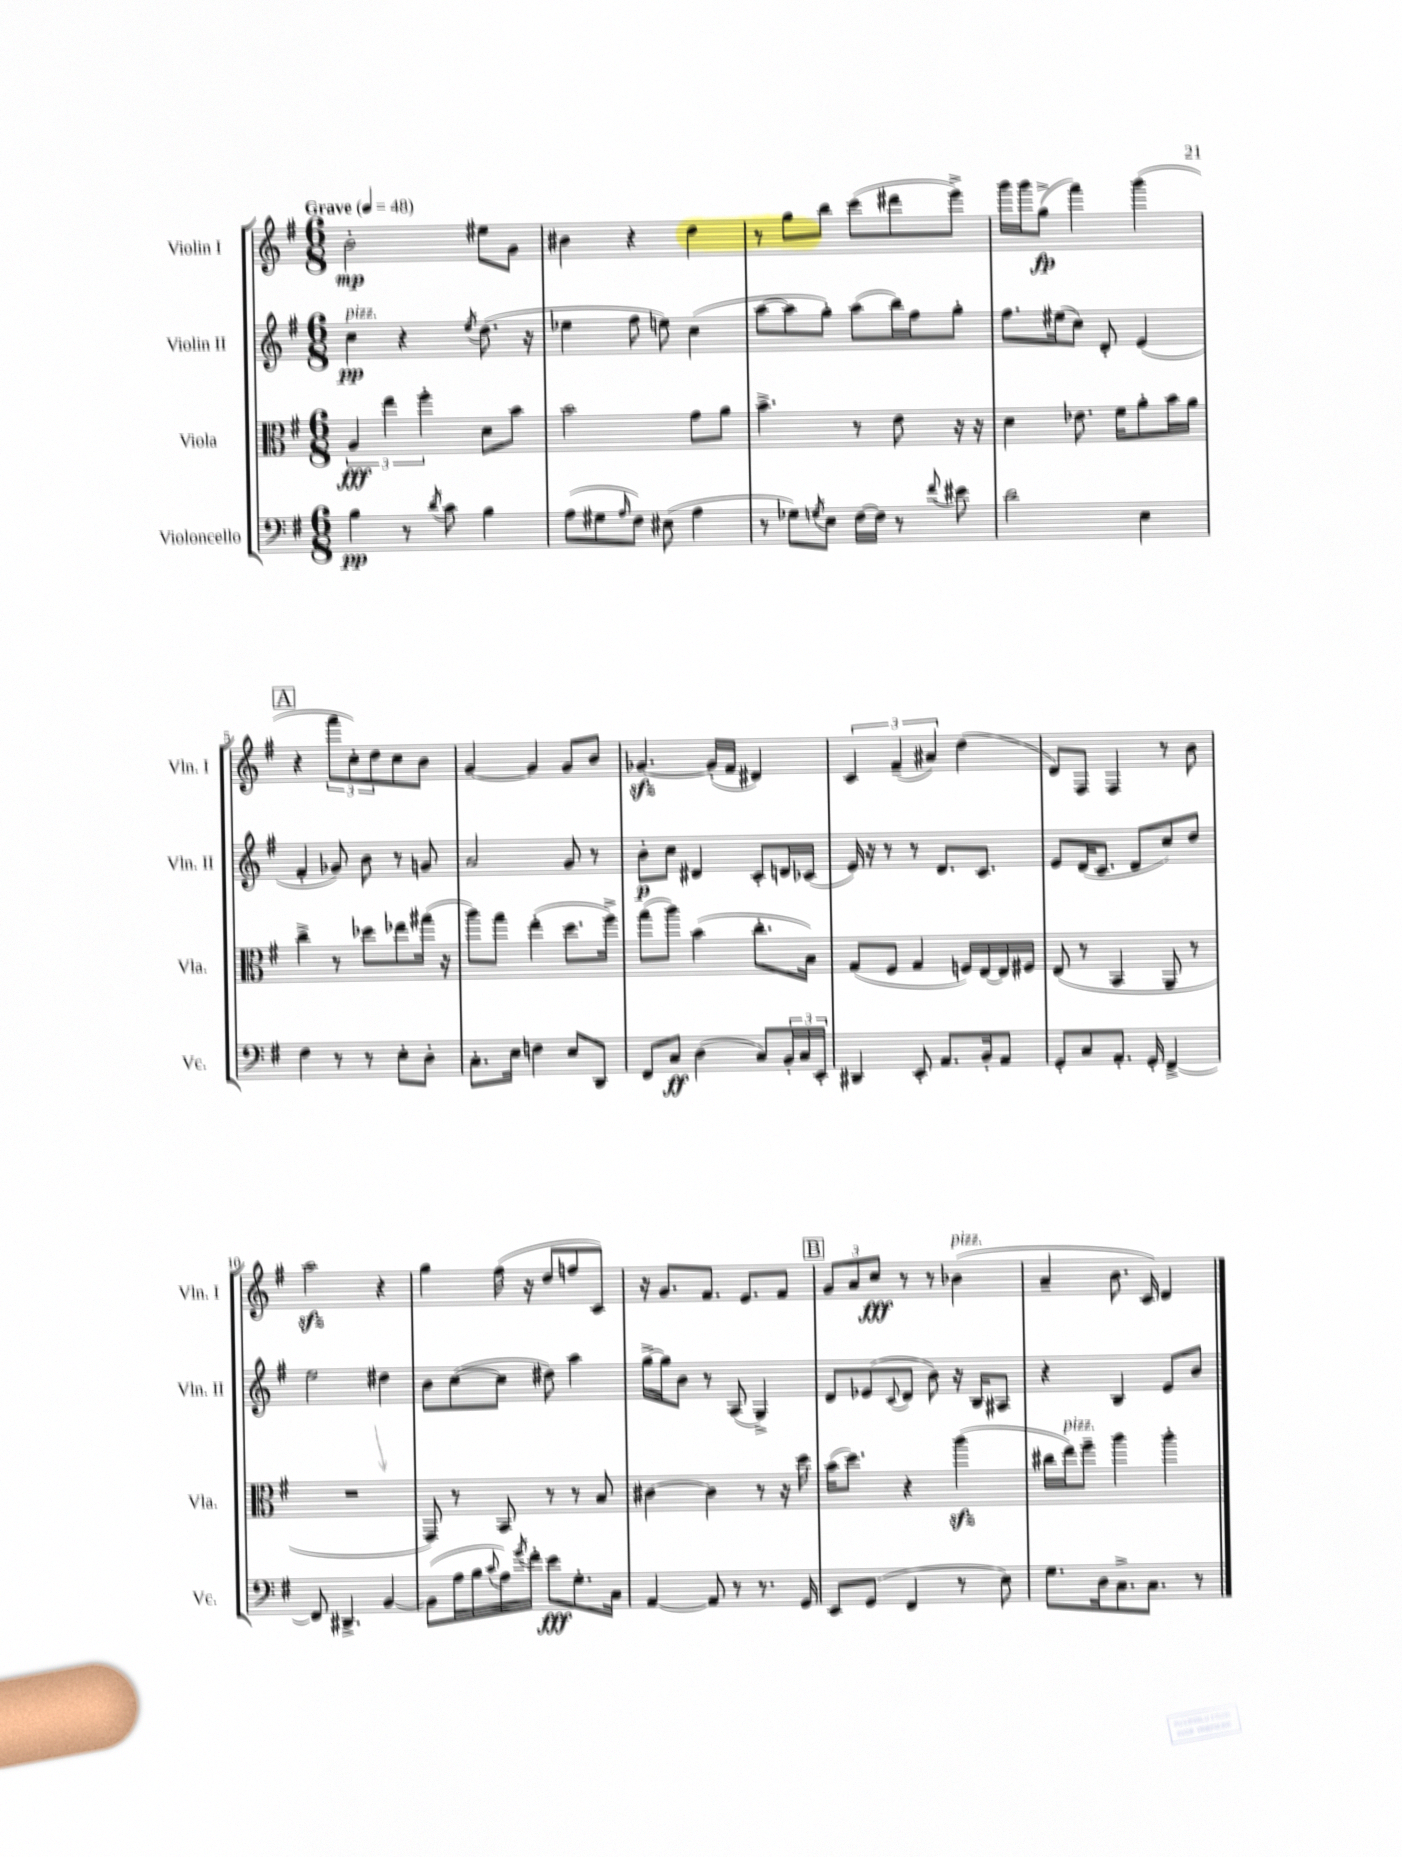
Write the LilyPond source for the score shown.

<<
\new StaffGroup <<
\new Staff = "s0" \with { instrumentName = "Violin I" shortInstrumentName = "Vln. I" } {
    \clef treble \key g \major \numericTimeSignature \time 6/8 \tempo "Grave" 4 = 48
    b'2-.\mp eis''8 g'8 |
    bis'4 r4 d''4 |
    r8 g''8 b''8 c'''8( dis'''8 e'''8->) |
    g'''16 g'''16 g''8->\fp( fis'''4) g'''4( |
    \mark \markup { \box "A" } r4 \tuplet 3/2 { fis'''8 c''8-.) d''8 } c''8 b'8 |
    g'4~ g'4 g'8 b'8 |
    ges'4.~\sfz ges'16-.( fis'16 dis'4) |
    \tuplet 3/2 { c'4 fis'4--( ais'4) } d''4( |
    d'8) fis8 fis4 r8 b'8 |
    a''2\sfz r4 |
    g''4 fis''16( r16 d''8 f''8 c'8) |
    r16 g'8. fis'8. e'8. fis'8 |
    \mark \markup { \box "B" } \tuplet 3/2 { g'8 a'8 c''8\fff } r8 r8 bes'4^\markup { \italic "pizz." }( |
    a'4-- b'8. c'16) d'4 \bar "|." |
}
\new Staff = "s1" \with { instrumentName = "Violin II" shortInstrumentName = "Vln. II" } {
    \clef treble \key g \major \numericTimeSignature \time 6/8
    c''4\pp^\markup { \italic "pizz." } r4 \acciaccatura { e''8 } d''8.( r16 |
    ees''4 fis''8 e''8) c''4( |
    a''8~ a''8 g''8-.) a''8( b''16) fis''16 g''8-. |
    fis''8. eis''16( c''8) d'8-. e'4( |
    \mark \markup { \box "A" } fis'4-. ges'8) b'8 r8 g'8 |
    a'2 g'8 r8 |
    b'8-.\p c''8 dis'4 c'8-. d'16 ces'16( |
    e'16) r16 r8 r8 d'8. c'8. |
    e'8 d'16( c'8. d'8 c''8) d''8 |
    e''2 dis''4 |
    b'8 c''8~( c''8 dis''8) a''4 |
    g''16~-> g''16 b'8 r8 a8( g4->) |
    \mark \markup { \box "B" } d'8 ees'8( \appoggiatura { c'8 } d'8 b'8) r16 b16 ais8 |
    r4 b4 e'8 b'8 \bar "|." |
}
\new Staff = "s2" \with { instrumentName = "Viola" shortInstrumentName = "Vla." } {
    \clef alto \key g \major \numericTimeSignature \time 6/8
    \tuplet 3/2 { a4\fff e''4 fis''4-. } d'8 b'8 |
    b'2 g'8 a'8 |
    b'4.-> r8 e'8 r16 r16 |
    d'4 ees'8. fis'16 a'8-. b'16 a'16 |
    \mark \markup { \box "A" } c''4-> r8 des''8 ees''8 gis''16( r16 |
    a''8) g''8 e''4-.( d''8. fis''16->) |
    g''8( a''8) b'4( c''8.-. b16) |
    g8( fis8 g4 f16) e16~ e16 fis16 |
    e8( r8 b,4 a,8 r8 |
    R2. |
    g,8) r8 b,8 r8 r8 b8 |
    cis'4~ cis'4 r8 r16 d''16 |
    \mark \markup { \box "B" } b'16( d''8.) r4 a''4\sfz( |
    cis''16 e''16^\markup { \italic "pizz." }) fis''8-- a''4 a''4-. \bar "|." |
}
\new Staff = "s3" \with { instrumentName = "Violoncello" shortInstrumentName = "Vc." } {
    \clef bass \key g \major \numericTimeSignature \time 6/8
    b4\pp r8 \acciaccatura { d'8 } c'8 b4 |
    a8( gis8 \grace { a16 } fis8) eis8( a4 |
    r8 ges8) \acciaccatura { g8 } e8 fis16~ fis16 r8 \appoggiatura { fis'8 } eis'8 |
    d'2 e4 |
    \mark \markup { \box "A" } fis4 r8 r8 e8-. d8-. |
    c8.-. e16 f4 e8 d,8 |
    fis,8 c8\ff d4( c8) \tuplet 3/2 { b,16-. c16 e,16-. } |
    dis,4 e,8-. a,8. b,16-. a,8 |
    g,8-. c8 a,8.-. g,16-. fis,4~-> |
    fis,8 dis,4.-> b,4~ |
    b,8( a16 b16 \appoggiatura { c'8 } a16) \acciaccatura { g'8 } fis'16-. e'8\fff g8.-. c16 |
    a,4~ a,8 r8 r8. g,16 |
    \mark \markup { \box "B" } e,8 g,8( fis,4 r8 e8) |
    g8. d16 c8.-> c8. r8 \bar "|." |
}
>>
>>
